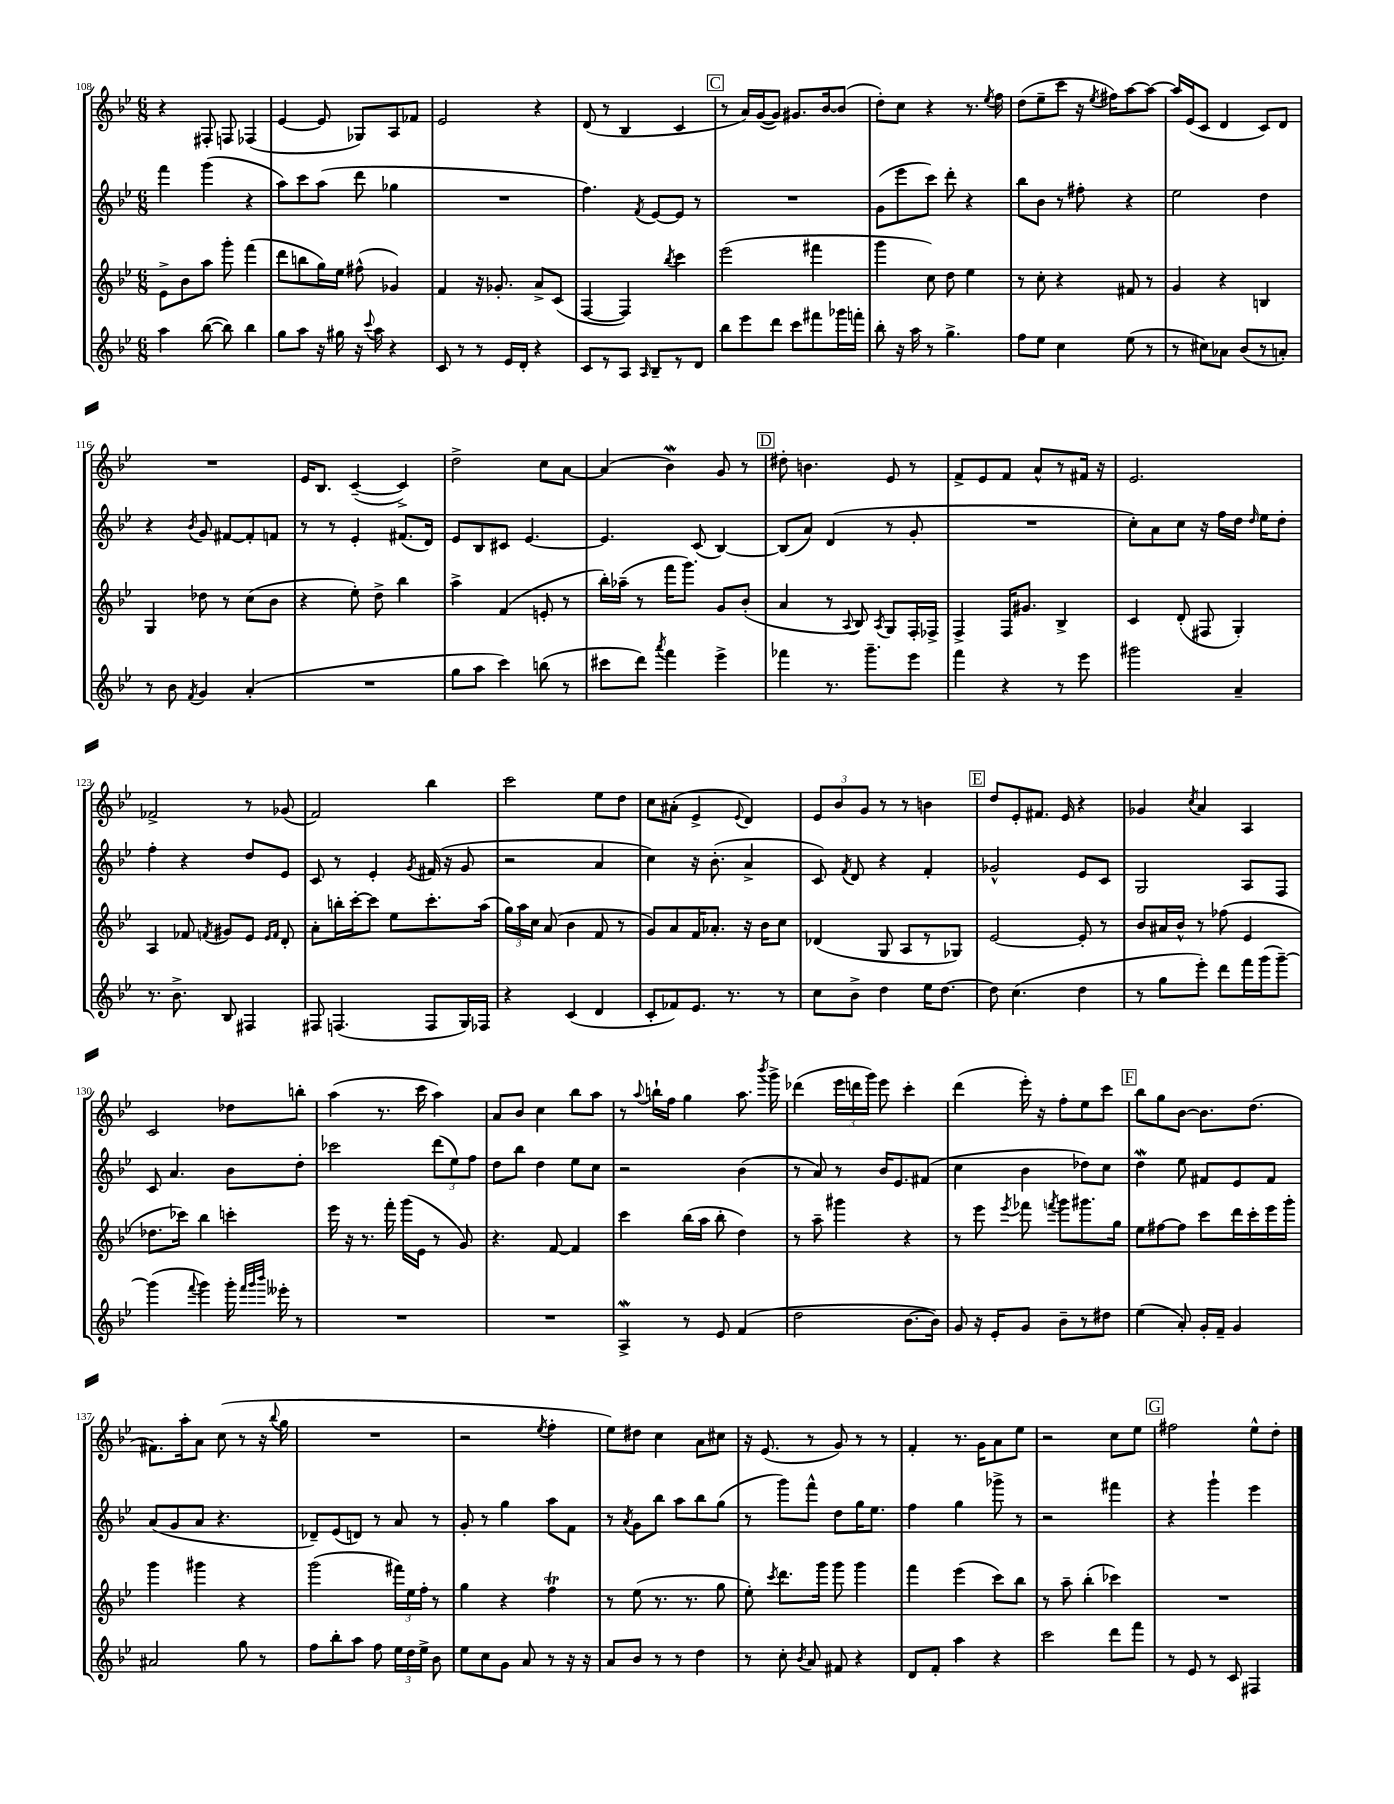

**kern	**kern	**kern	**kern
*part4	*part3	*part2	*part1
*staff4	*staff3	*staff2	*staff1
*clefG2	*clefG2	*clefG2	*clefG2
*k[b-e-]	*k[b-e-]	*k[b-e-]	*k[b-e-]
*M6/8	*M6/8	*M6/8	*M6/8
=108	=108	=108	=108
4aa\	8e-^\L	4fff\	4r
.	8b-\	.	.
([8bb-\	8aa\J	(4ggg\	8F#X'/
8bb-\])	8ggg'\	.	8Fn/
4bb-\	(4fff\	4r	(4F-X/
=109	=109	=109	=109
8gg\L	8ddd\L	8aa\L)	[4e-/
8aa\J	8bbn\	8ccc\	.
16r	16gg\L)	(8aa\J	8e-/]
16gg#X\	16ee-\JJ	.	.
16r	(8ff#X^^\	8ddd\	8G-X/L)
8qqccc/	.	.	.
16aa\	.	.	.
4r	4g-X/)	4gg-X\	8A/
.	.	.	8f-X/J
=110	=110	=110	=110
8c/	4f/	2.r	2e-/
8r	.	.	.
8r	16r	.	.
.	8.g-X'/	.	.
16e-/LL	.	.	.
16d'/JJ	.	.	.
4r	8a^/L	.	4r
.	(8c/J	.	.
=111	=111	=111	=111
8c/L	[4F/	4.ff\)	(8d/
8r	.	.	8r
8A/J	4F/])	.	4B-/
16qqA/	.	8qf/	.
8B-~/L	.	[8e-/L	.
.	8qbb-/	.	.
8r	4ccc\	8e-/J]	4c/
8d/J	.	8r	.
!!LO:REH:place=s1:t=C
=112	=112	=112	=112
8bb-\L	(2eee-\	2.r	8r
8eee-\	.	.	16a/LL)
.	.	.	([16g/J
8ddd\J	.	.	8g/J])
8ccc\L	.	.	8.g#X/L
8fff#X\	4fff#X\	.	.
.	.	.	[16b-/k
16ggg-X\L	.	.	(8b-/J]
16fffn'\JJ	.	.	.
=113	=113	=113	=113
8bb-'\	4ggg\	(8g\L	8dd'\L)
16r	.	8eee-\	8cc\J
16aa\	.	.	.
8r	8cc\)	8ccc\J)	4r
4.gg^\	8dd\	8ddd'\	.
.	4ee-\	4r	8.r
.	.	.	8qee-/
.	.	.	16ff\
=114	=114	=114	=114
8ff\L	8r	8bb-\L	(8dd\L
8ee-\J	8cc'\	8b-\J	8ee-~\
4cc\	4r	8r	8ccc\J
.	.	8ff#X'\	16r
.	.	.	8qee-/
.	.	.	16ff#X\KL)
(8ee-\	8f#X/	4r	[8aa\
8r	8r	.	8aa\J_
=115	=115	=115	=115
8r	4g/	2ee-\	16aa/LL]
.	.	.	(16e-/J
8cc#X\L)	.	.	8c/J
8a-X\J	4r	.	4d/
(8b-/L	.	.	.
8r	4Bn/	4dd\	8c/L)
8an'/J)	.	.	8d/J
!!LO:LB:g=z
=116	=116	=116	=116
8r	4G/	4r	2.r
8b-\	.	.	.
8qf/	.	8qb-/	.
4g/	8dd-X\	8g/	.
.	8r	[8f#X/L	.
(4a'/	(8cc\L	8f#'/]	.
.	8b-\J	8fn/J	.
=117	=117	=117	=117
2.r	4r	8r	16e-/KL
.	.	.	8.B-/J
.	.	8r	.
.	8ee-'\)	4e-'/	([4c~/
.	8dd^\	.	.
.	4bb-\	(8.f#X/L	4c^/])
.	.	16d/Jk)	.
=118	=118	=118	=118
8gg\L	4aa^\	8e-/L	2dd^\
8aa\J	.	8B-/	.
4ccc\)	(4f/	8c#X/J	.
.	.	[4.e-/	.
(8bbn\	8en'/	.	8cc\L
8r	8r	.	[8a\J
=119	=119	=119	=119
8ccc#X\L	16bb-'\LL)	4.e-/]	(4a/]
.	(16aa-X~\JJ	.	.
8ddd\J)	8r	.	.
8qaaa/	.	.	.
4fff\	16fff\KL	.	4b-w\)
.	8.ggg\J)	.	.
.	.	(8c/	.
4eee-^\	8g/L	[4B-/)	8g/
.	(8b-'/J	.	8r
!!LO:REH:place=s1:t=D
=120	=120	=120	=120
4fff-X\	4a/	(8B-/L]	8dd#X'\
.	.	8a/J)	4.bn\
8.r	8r	(4d/	.
.	8qqA/	.	.
.	8B-/)	.	.
8.ggg~\L	.	.	.
.	8qA/	.	.
.	8G/L	8r	8e-/
8eee-\J	16F'/L	8g'/	8r
.	16F-X^/JJ	.	.
=121	=121	=121	=121
4fff\	4F^/	2.r	8f^/L
.	.	.	8e-/
4r	16F/KL	.	8f/J
.	8.g#X/J	.	.
.	.	.	8a^^/L
8r	4B-^/	.	8r
8eee-\	.	.	16f#X/Jk
.	.	.	16r
=122	=122	=122	=122
2ggg#X\	4c/	8cc'\L)	2.e-/
.	.	8a\	.
.	(8d'/	8cc\J	.
.	8F#X/	16r	.
.	.	16ff\LL	.
4a~/	4G'/)	16dd\JJ	.
.	.	16qqdd/	.
.	.	16ee-\KL	.
.	.	8dd'\J	.
!!LO:LB:g=z
=123	=123	=123	=123
8.r	4A/	4ff'\	2f-X^/
8.b-^\	.	.	.
.	8f-X/	4r	.
.	8qfn/	.	.
8B-/	8g#X/L	.	.
4F#X/	8e-/J	8dd/L	8r
.	16qqe-/LL	.	.
.	16qqf/JJ	.	.
.	8d'/	8e-/J	(8g-X/
=124	=124	=124	=124
8F#X/	8a'\L	8c/	2f/)
(4.Fn/	16bbn'\L	8r	.
.	[16ccc'\J	.	.
.	8ccc\J]	4e-'/	.
.	8ee-\L	.	.
.	.	8qg/	.
8F/L	8.ccc'\	(16f#X/	4bb-\
.	.	16r	.
16G/L)	.	8g/	.
16F-X/JJ	(16aa\Jk	.	.
=125	=125	=125	=125
4r	24gg\LL)	2r	2ccc\
.	24aa\	.	.
.	24cc\JJ	.	.
.	(8a/	.	.
(4c/	4b-\	.	.
4d/	8f/	4a/	8ee-\L
.	8r	.	8dd\J
=126	=126	=126	=126
8c'/L	8g/L)	4cc\)	8cc\L
8f-X/)	8a/	.	(8a#X'\J
8.e-/J	16f/K	16r	4e-^/
.	8.a-X'/J	(8.b-'\	.
8.r	.	.	.
.	.	.	8qqe-/
.	16r	4a^/	4d/)
.	16b-\KL	.	.
8r	8cc\J	.	.
=127	=127	=127	=127
8cc\L	(4d-X/	8c/)	12e-/L
.	.	.	12b-/
.	.	8qf/	.
8b-^\J	.	8d/	.
.	.	.	12g/J
4dd\	8G/	4r	8r
.	8A/L	.	8r
16ee-\KL	8r	4f'/	4bn\
[8.dd\J	.	.	.
.	8G-X/J)	.	.
!!LO:REH:place=s1:t=E
=128	=128	=128	=128
8dd\]	[2e-/	2g-X^^/	8dd/L
(4.cc\	.	.	8e-'/
.	.	.	8.f#X/J
.	.	.	16e-/
4dd\	8e-'/]	8e-/L	4r
.	8r	8c/J	.
=129	=129	=129	=129
8r	8b-/L	2G/	4g-X/
8gg\L	16a#X/L	.	.
.	16b-^^/JJ	.	.
.	.	.	8qcc/
8eee-'\J)	8r	.	4a/
8ddd\L	(8ff-X\	.	.
16fff\L	4e-/	8A/L	4A/
(16ggg\J	.	.	.
[8ggg~\J)	.	8F/J	.
!!LO:LB:g=z
=130	=130	=130	=130
(4ggg\]	8.dd-X\L	8c/	2c/
.	.	4.a/	.
.	16ccc-X\Jk)	.	.
8qqfff/	.	.	.
4ggg\)	4bb-\	.	.
16ggg'\	4cccn'\	8b-\L	8dd-X\L
32qqfff/LLL	.	.	.
32qqggg/	.	.	.
32qqbbb-/JJJ	.	.	.
16eee--X'\	.	.	.
8r	.	8dd'\J	8bbn'\J
=131	=131	=131	=131
2.r	16eee-\	2ccc-X\	(4aa\
.	16r	.	.
.	8.r	.	.
.	.	.	8.r
.	16fff'\	.	.
.	(16ggg\LL	.	.
.	16e-\JJ	.	16ccc\
.	8r	(12ddd\L	4aa\)
.	.	12ee-\)	.
.	8g/)	.	.
.	.	12ff\J	.
=132	=132	=132	=132
2.r	4.r	8dd\L	8a/L
.	.	8bb-\J	8b-/J
.	.	4dd\	4cc\
.	[8f/	.	.
.	4f/]	8ee-\L	8bb-\L
.	.	8cc\J	8aa\J
=133	=133	=133	=133
4AW^/	4ccc\	2r	8r
.	.	.	8qqaa/
.	.	.	16bbn`\LL
.	.	.	16ff\JJ
8r	(16bb-\LL	.	4gg\
.	16aa\JJ	.	.
8e-/	8bb-'\	.	.
(4f/	4dd\)	(4b-\	8.aa\
.	.	.	8qbbb-/
.	.	.	16ggg^\
=134	=134	=134	=134
2dd\	8r	8r	(4ddd-X\
.	8aa~\	8a/)	.
.	4ggg#X\	8r	24eee-\LL
.	.	.	24dddn\
.	.	.	24ggg\JJ)
.	.	16b-/KL	8eee-\
.	.	8.e-/	.
[8.b-\L	4r	.	4ccc'\
.	.	(8f#X/J	.
16b-\Jk])	.	.	.
=135	=135	=135	=135
8g/	8r	4cc\	(4ddd\
16r	8eee-\	.	.
16e-'/KL	.	.	.
.	8qeee-/	.	.
8g/J	8fff-X\	4b-\	16eee-'\)
.	.	.	16r
.	8qfffn/	.	.
8b-~\L	8ggg\L	.	8ff'\L
8r	8.ggg#X\	8dd-X\L)	8ee-\
8dd#X\J	.	8cc\J	8ccc\J
.	16gg\Jk	.	.
!!LO:REH:place=s1:t=F
=136	=136	=136	=136
(4ee-\	8ee-\L	4ddW\	8bb-\L
.	[8ff#X\	.	8gg\
8a'/)	8ff#\J]	8ee-\	[8b-\J
16g'/LL	8ccc\L	8f#X/L	8.b-\L]
16f~/JJ	.	.	.
4g/	16ddd\L	8e-/	.
.	16ccc'\	.	(8.dd\J
.	16eee-\	8f#/J	.
.	16ggg'\JJ	.	.
!!LO:LB:g=z
=137	=137	=137	=137
2a#X/	4ggg\	(8a/L	8.f#X\L)
.	.	8g/	.
.	.	.	16aa'\k
.	4ggg#X\	8a/J	8a\J
.	.	4.r	(8cc\
8gg\	4r	.	8r
8r	.	.	16r
.	.	.	8qqbb-/
.	.	.	16gg\
=138	=138	=138	=138
8ff\L	(2ggg\	8d-X~/L)	2.r
8bb-'\	.	(8e-/	.
8aa\J	.	8dn/J)	.
8ff\	.	8r	.
24ee-\LL	24fff#X\LL)	8a/	.
24dd\	24ee-\	.	.
24ee-^\JJ	24ff'\JJ	.	.
8b-\	8r	8r	.
=139	=139	=139	=139
8ee-\L	4gg\	8g'/	2r
8cc\	.	8r	.
8g\J	4r	4gg\	.
8a/	.	.	.
.	.	.	8qee-/
8r	4ffT\	8aa\L	4ff'\
16r	.	8f\J	.
16r	.	.	.
=140	=140	=140	=140
8a/L	8r	8r	8ee-\L)
.	.	8qa/	.
8b-/J	(8ee-\	8g\L	8dd#X\J
8r	8.r	8bb-\J	4cc\
8r	.	8aa\L	.
.	8.r	.	.
4dd\	.	8bb-\	8a\L
.	8gg\	(8gg\J	8cc#X\J
=141	=141	=141	=141
8r	8ee-'\)	8r	16r
.	.	.	(8.e-/
.	8qccc/	.	.
8cc'\	8.ddd\L	8ggg\L)	.
8qb-/	.	.	.
8a/	.	8fff^^\J	8r
.	16ggg\Jk	.	.
8f#X/	8ggg\	8dd\L	8g/)
4r	4ggg\	16gg\K	8r
.	.	8.ee-\J	.
.	.	.	8r
=142	=142	=142	=142
8d/L	4fff\	4ff\	4f'/
8f'/J	.	.	.
4aa\	(4eee-\	4gg\	8.r
.	.	.	16g\KL
4r	8ccc\L)	8ggg-X^\	8a\
.	8bb-\J	8r	8ee-\J
=143	=143	=143	=143
2ccc\	8r	2r	2r
.	8aa~\	.	.
.	(4bb-'\	.	.
8ddd\L	4ccc-X\)	4fff#X\	8cc\L
8fff\J	.	.	8ee-\J
!!LO:REH:place=s1:t=G
=144	=144	=144	=144
8r	2.r	4r	2ff#X\
8e-/	.	.	.
8r	.	4ggg`\	.
8c/	.	.	.
4F#X/	.	4eee-\	8ee-^^\L
.	.	.	8dd'\J
==	==	==	==
*-	*-	*-	*-
